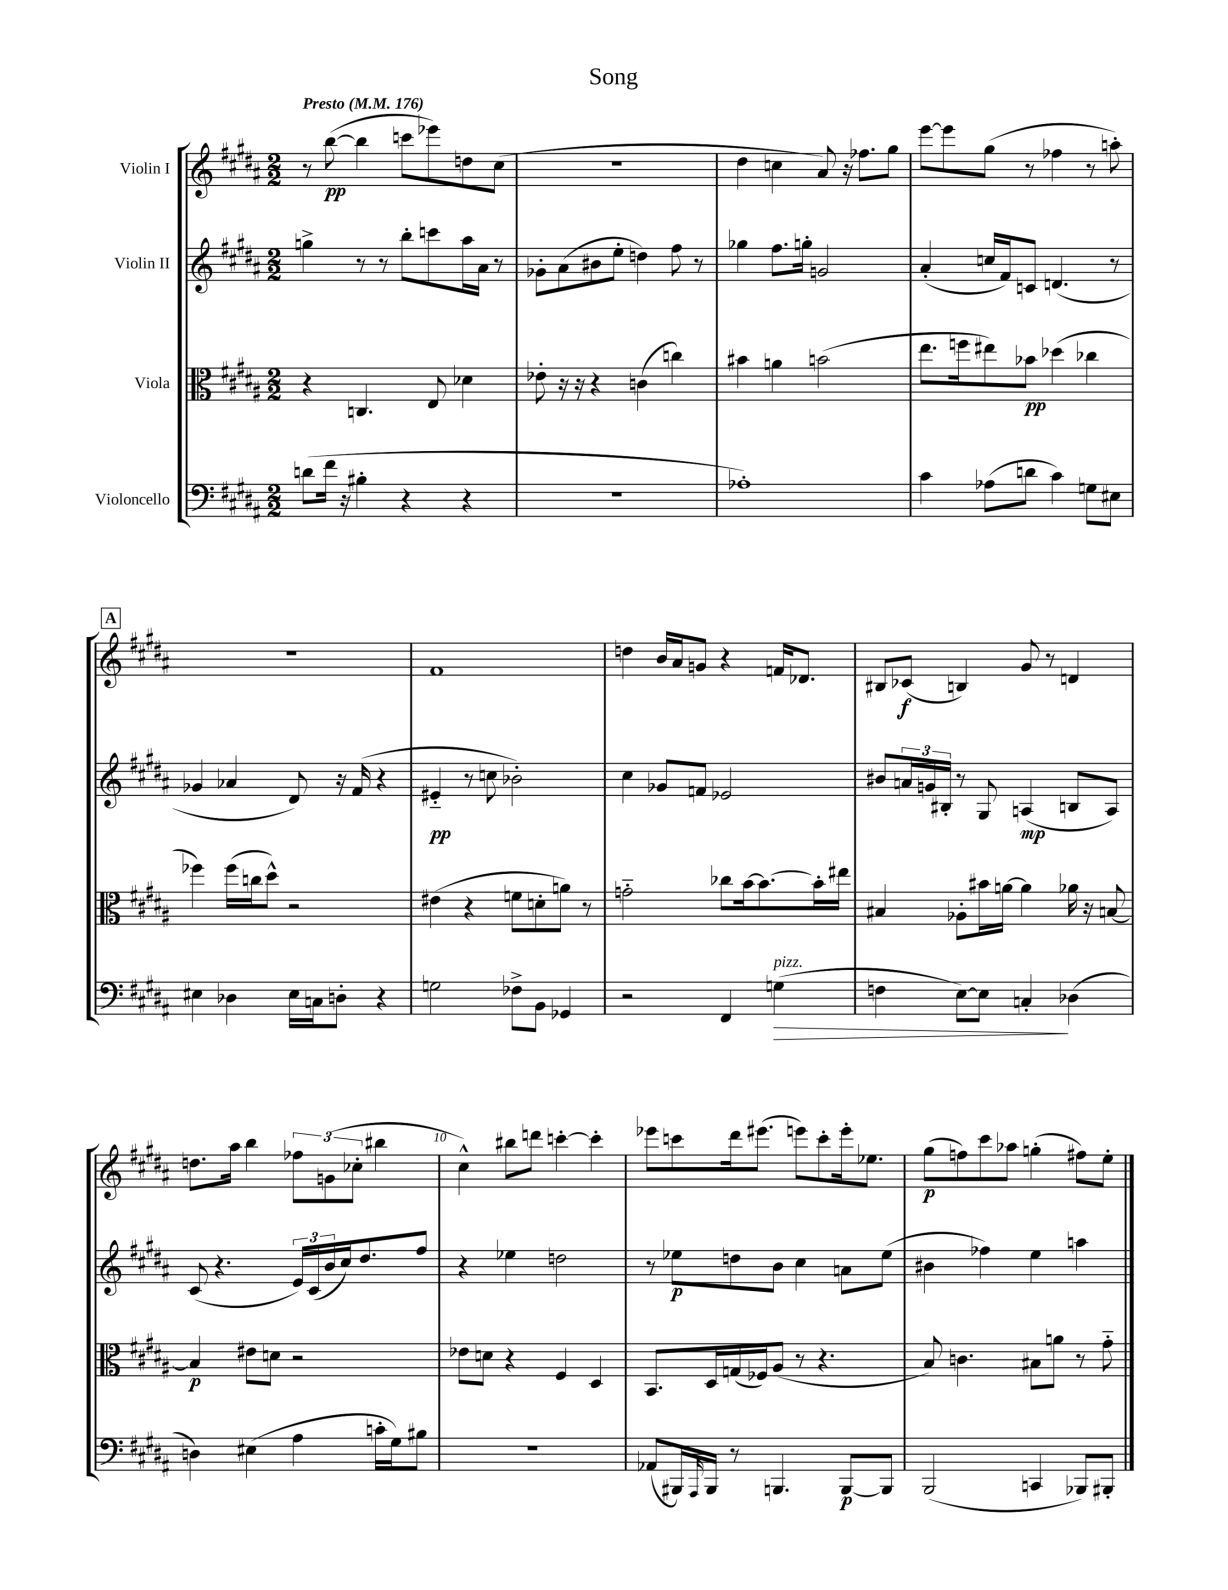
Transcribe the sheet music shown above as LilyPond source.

\header { title = "Song" }
<<
\new StaffGroup <<
\new Staff = "s0" \with { instrumentName = "Violin I" } {
    \clef treble \key b \major \numericTimeSignature \time 2/2 \tempo "Presto" 4 = 176
    r8 b''8~\pp( b''4 c'''8 ees'''8) d''8 cis''8( |
    r1 |
    dis''4 c''4 ais'8) r16 fes''8. gis''8 |
    e'''8~ e'''8 gis''8( r8 fes''4 r8 a''8-.) |
    \mark \markup { \box "A" } R1 |
    fis'1 |
    d''4 b'16 ais'16 g'8 r4 f'16 des'8. |
    bis8 ces'8\f( b4) gis'8 r8 d'4 |
    d''8. ais''16 b''4 \tuplet 3/2 { fes''8 g'8( ces''8-. } bis''4 |
    cis''4-^) bis''8 d'''8 c'''4~-. c'''4-. |
    ees'''8 c'''8 dis'''16 eis'''8.( e'''8) c'''8-. e'''16-. ees''8. |
    gis''8\p( f''8) cis'''8 aes''8 g''4-.( fis''8) e''8-. \bar "|." |
}
\new Staff = "s1" \with { instrumentName = "Violin II" } {
    \clef treble \key b \major \numericTimeSignature \time 2/2
    g''4-> r8 r8 b''8-. c'''8 ais''16 ais'16 r8 |
    ges'8-. ais'8( bis'8 e''8-. d''4) fis''8 r8 |
    ges''4 fis''8. g''16-. g'2 |
    ais'4-.( c''16 fis'16) c'8 d'4.( r8 |
    \mark \markup { \box "A" } ges'4 aes'4 dis'8) r16 fis'16( r4 |
    eis'4-_\pp r8 c''8 bes'2-.) |
    cis''4 ges'8 f'8 ees'2 |
    bis'8 \tuplet 3/2 { a'16 g'16 bis16-. } r8 gis8 a4\mp( b8 a8) |
    cis'8( r4. \tuplet 3/2 { e'16) cis'16( b'16 } cis''16) dis''8. fis''8 |
    r4 ees''4 d''2 |
    r8 ees''8\p d''8 b'8 cis''4 a'8 ees''8( |
    bis'4 fes''4) e''4 a''4 \bar "|." |
}
\new Staff = "s2" \with { instrumentName = "Viola" } {
    \clef alto \key b \major \numericTimeSignature \time 2/2
    r4 c4. e8 des'4 |
    ees'8-. r16 r16 r4 c'4( c''4) |
    bis'4 a'4 b'2( |
    e''8. f''16 eis''8) bes'8\pp des''4( ces''4 |
    \mark \markup { \box "A" } fes''4) fes''16( c''16 dis''8-^) r2 |
    eis'4( r4 f'8 d'8-. a'8) r8 |
    g'2-_ ces''8 b'16~ b'8.~ b'16-. eis''16 |
    bis4 aes8-. bis'16 a'16~ a'4 aes'16 r16 b8~ |
    b4\p eis'8 d'8 r2 |
    ees'8 d'8 r4 fis4 dis4 |
    b,8. dis16 g16( fes16) ais8( r8 r4. |
    b8) c'4. bis8 a'8 r8 gis'8-_ \bar "|." |
}
\new Staff = "s3" \with { instrumentName = "Violoncello" } {
    \clef bass \key b \major \numericTimeSignature \time 2/2
    d'8( fis'16 r16 bis4-. r4 r4 |
    R1 |
    aes1-.) |
    cis'4 aes8( d'8 cis'4) g8 eis8 |
    \mark \markup { \box "A" } eis4 des4 eis16 c16 d8-. r4 |
    g2 fes8-> b,8 ges,4 |
    r2 fis,4 g4\>^\markup { \italic "pizz." }( |
    f4 e8~) e8 c4-.\! des4( |
    d4) eis4( ais4 c'16-. gis16) bis8 |
    r1 |
    aes,8( bis,,16) \grace { ais,,16 } bis,,16 r8 b,,4. b,,8~\p b,,8 |
    b,,2( c,4 bes,,8) bis,,8-. \bar "|." |
}
>>
>>
\layout { \context { \Score \override BarNumber.break-visibility = ##(#f #t #t) barNumberVisibility = #(every-nth-bar-number-visible 5) } }
